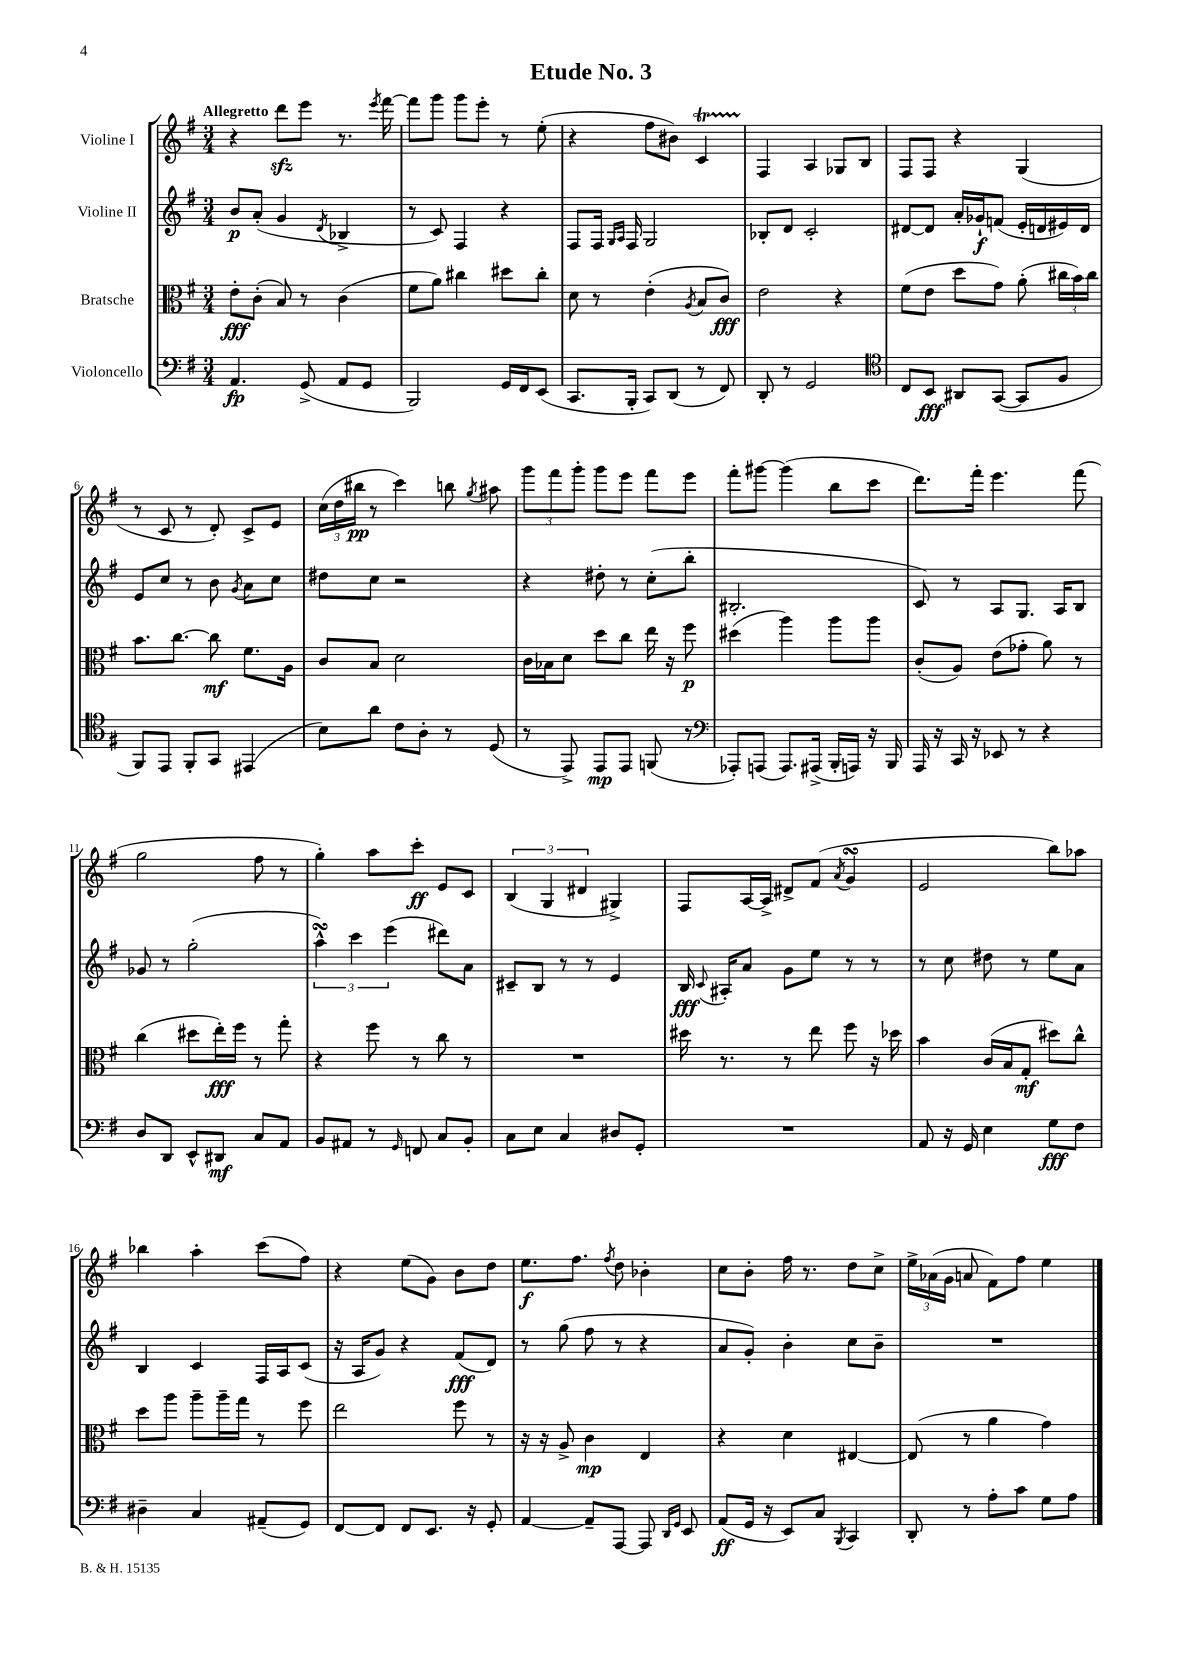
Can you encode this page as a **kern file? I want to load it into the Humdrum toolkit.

**kern	**kern	**kern	**kern
*staff4	*staff3	*staff2	*staff1
*clefF4	*clefC3	*clefG2	*clefG2
*k[f#]	*k[f#]	*k[f#]	*k[f#]
*M3/4	*M3/4	*M3/4	*M3/4
4.AA	8e'	8b	4r
.	(8c'	(8a'	.
.	8B)	4g	8ddd
(8GG^	8r	.	8eee
.	.	8qd	.
8AA	(4c	4B-^	8.r
8GG	.	.	.
.	.	.	8qeee
.	.	.	[16fff#
=	=	=	=
2BBB)	8f#	8r	8fff#]
.	8a)	8c)	8ggg
.	4cc#	4F#	8ggg
.	.	.	8eee'
16GG	8dd#	4r	8r
16FF#	.	.	.
(8EE	8cc#'	.	(8ee'
=	=	=	=
8.CC	8d	8F#	4r
.	8r	16F#	.
.	.	16qqG	.
.	.	16qqA	.
16BBB'	.	16F#	.
8CC)	(4e'	2G	8ff#
(8DD	.	.	8b#)
.	8qA	.	.
8r	8B	.	4c
8FF#)	8c)	.	.
=	=	=	=
8DD'	2e	8B-'	4F#
8r	.	8d	.
2GG	.	2c'	4A
.	4r	.	8G-
.	.	.	8B
=	=	=	=
*clefC4	*	*	*
8C	(8f#	[8d#	8F#
8BB	8e	8d#]	8F#
8AA#	8dd	16a'	4r
.	.	16g-`	.
([8GG	8g)	(8f	.
8GG]	(8a'	16e'	(4G
.	.	16d	.
8F#	24cc#	16e#)	.
.	24b)	.	.
.	.	16d	.
.	24cc#	.	.
=	=	=	=
8FF#)	8.b	8e	8r
8EE	.	8cc	8c
.	[8.cc	.	.
8FF#'	.	8r	8r
8GG	8cc]	8b	8d')
.	.	8qg	.
(4EE#	8.f#	8a	8c^
.	.	8cc	8e
.	16A	.	.
=	=	=	=
8B)	8c	8dd#	(24cc
.	.	.	24dd
.	.	.	24bb#
8a	8B	8cc	8r
8c	2d	2r	4ccc)
8A'	.	.	.
8r	.	.	8bb
.	.	.	8qgg
(8D	.	.	8aa#
=	=	=	=
8r	16c	4r	12ggg
.	16B-	.	.
.	.	.	12fff#
8EE^)	8d	.	.
.	.	.	12ggg'
8EE	8dd	8dd#'	8ggg
8EE	8cc	8r	8eee
(8FF	16ee	(8cc'	8fff#
.	16r	.	.
8r	8ff#	8bb'	8eee
=	=	=	=
*clefF4	*	*	*
8AAA-')	(4dd#	2.B#'	8fff#'
(8AAA	.	.	[8ggg#
8.AAA)	4aa)	.	(4ggg#]
(16AAA#^	.	.	.
16BBB'	8aa	.	8bb
16AAA)	.	.	.
16r	8aa	.	8ccc
16BBB	.	.	.
=	=	=	=
16AAA	(8c'	8c)	8.ddd)
16r	.	.	.
16CC	8A)	8r	.
16r	.	.	16fff#'
8EE-	(8e	8A	4.eee
8r	8g-'	8.G	.
4r	8a)	.	.
.	.	16A	.
.	8r	8B	(8fff#
=	=	=	=
8D	(4cc	8g-	2gg
8DD	.	8r	.
8EE^^	8dd#	(2gg'	.
8DD#	16ee')	.	.
.	16ff#	.	.
8C	8r	.	8ff#
8AA	8gg'	.	8r
=	=	=	=
8BB	4r	6aa^^)	4gg')
8AA#	.	.	.
.	.	6ccc	.
8r	8ff#	.	8aa
.	.	(6eee	.
16qqGG	.	.	.
8FF	8r	.	8ccc'
8C	8cc	8ddd#)	8e
8BB'	8r	8a	8c
=	=	=	=
8C	2.r	8c#~	(6B
8E	.	8B	.
.	.	.	6G
4C	.	8r	.
.	.	.	6d#
.	.	8r	.
8D#	.	4e	4G#^)
8GG'	.	.	.
=	=	=	=
2.r	16dd#	16B	8F#
.	.	8qqc	.
.	8.r	16A#'	.
.	.	8a	[16A
.	.	.	16A^]
.	8r	8g	8d#^
.	8ee	8ee	(8f#
.	.	.	8qa
.	8ff#	8r	4g
.	16r	8r	.
.	16dd-	.	.
=	=	=	=
8AA	4b	8r	2e
16r	.	8cc	.
16GG	.	.	.
4E	(16c	8dd#	.
.	16B	.	.
.	8G'	8r	.
8G	8dd#)	8ee	8bb)
8F#	8cc^^	8a	8aa-
=	=	=	=
4D#~	8dd	4B	4bb-
.	8aa	.	.
4C	8aa~	4c	4aa'
.	16aa~	.	.
.	16gg	.	.
(8AA#~	8r	16F#	(8ccc
.	.	16A	.
8GG)	8ff#	(8c	8ff#)
=	=	=	=
[8FF#	2ee	16r	4r
.	.	16A	.
8FF#]	.	8g)	.
8FF#	.	4r	(8ee
8.EE	.	.	8g)
.	8ff#	(8f#	8b
16r	.	.	.
8GG'	8r	8d)	8dd
=	=	=	=
[4AA	16r	8r	8.ee
.	16r	.	.
.	8A^	(8gg	.
.	.	.	8.ff#
8AA~]	4c	8ff#	.
.	.	.	8qff#
[8AAA	.	8r	8dd
8AAA]	4E	4r	4b-'
16qqDD	.	.	.
16qqGG	.	.	.
8EE	.	.	.
=	=	=	=
(8AA	4r	8a	8cc
16GG	.	8g')	8b'
16r	.	.	.
8EE)	4d	4b'	16ff#
.	.	.	8.r
8C	.	.	.
8qBBB	.	.	.
4CC	[4E#	8cc	8dd
.	.	8b~	8cc^
=	=	=	=
8DD'	(8E#]	2.r	24ee^
.	.	.	(24a-
.	.	.	24g
8r	8r	.	8a
8A'	4a	.	8f#)
8c	.	.	8ff#
8G	4g)	.	4ee
8A	.	.	.
==	==	==	==
*-	*-	*-	*-
